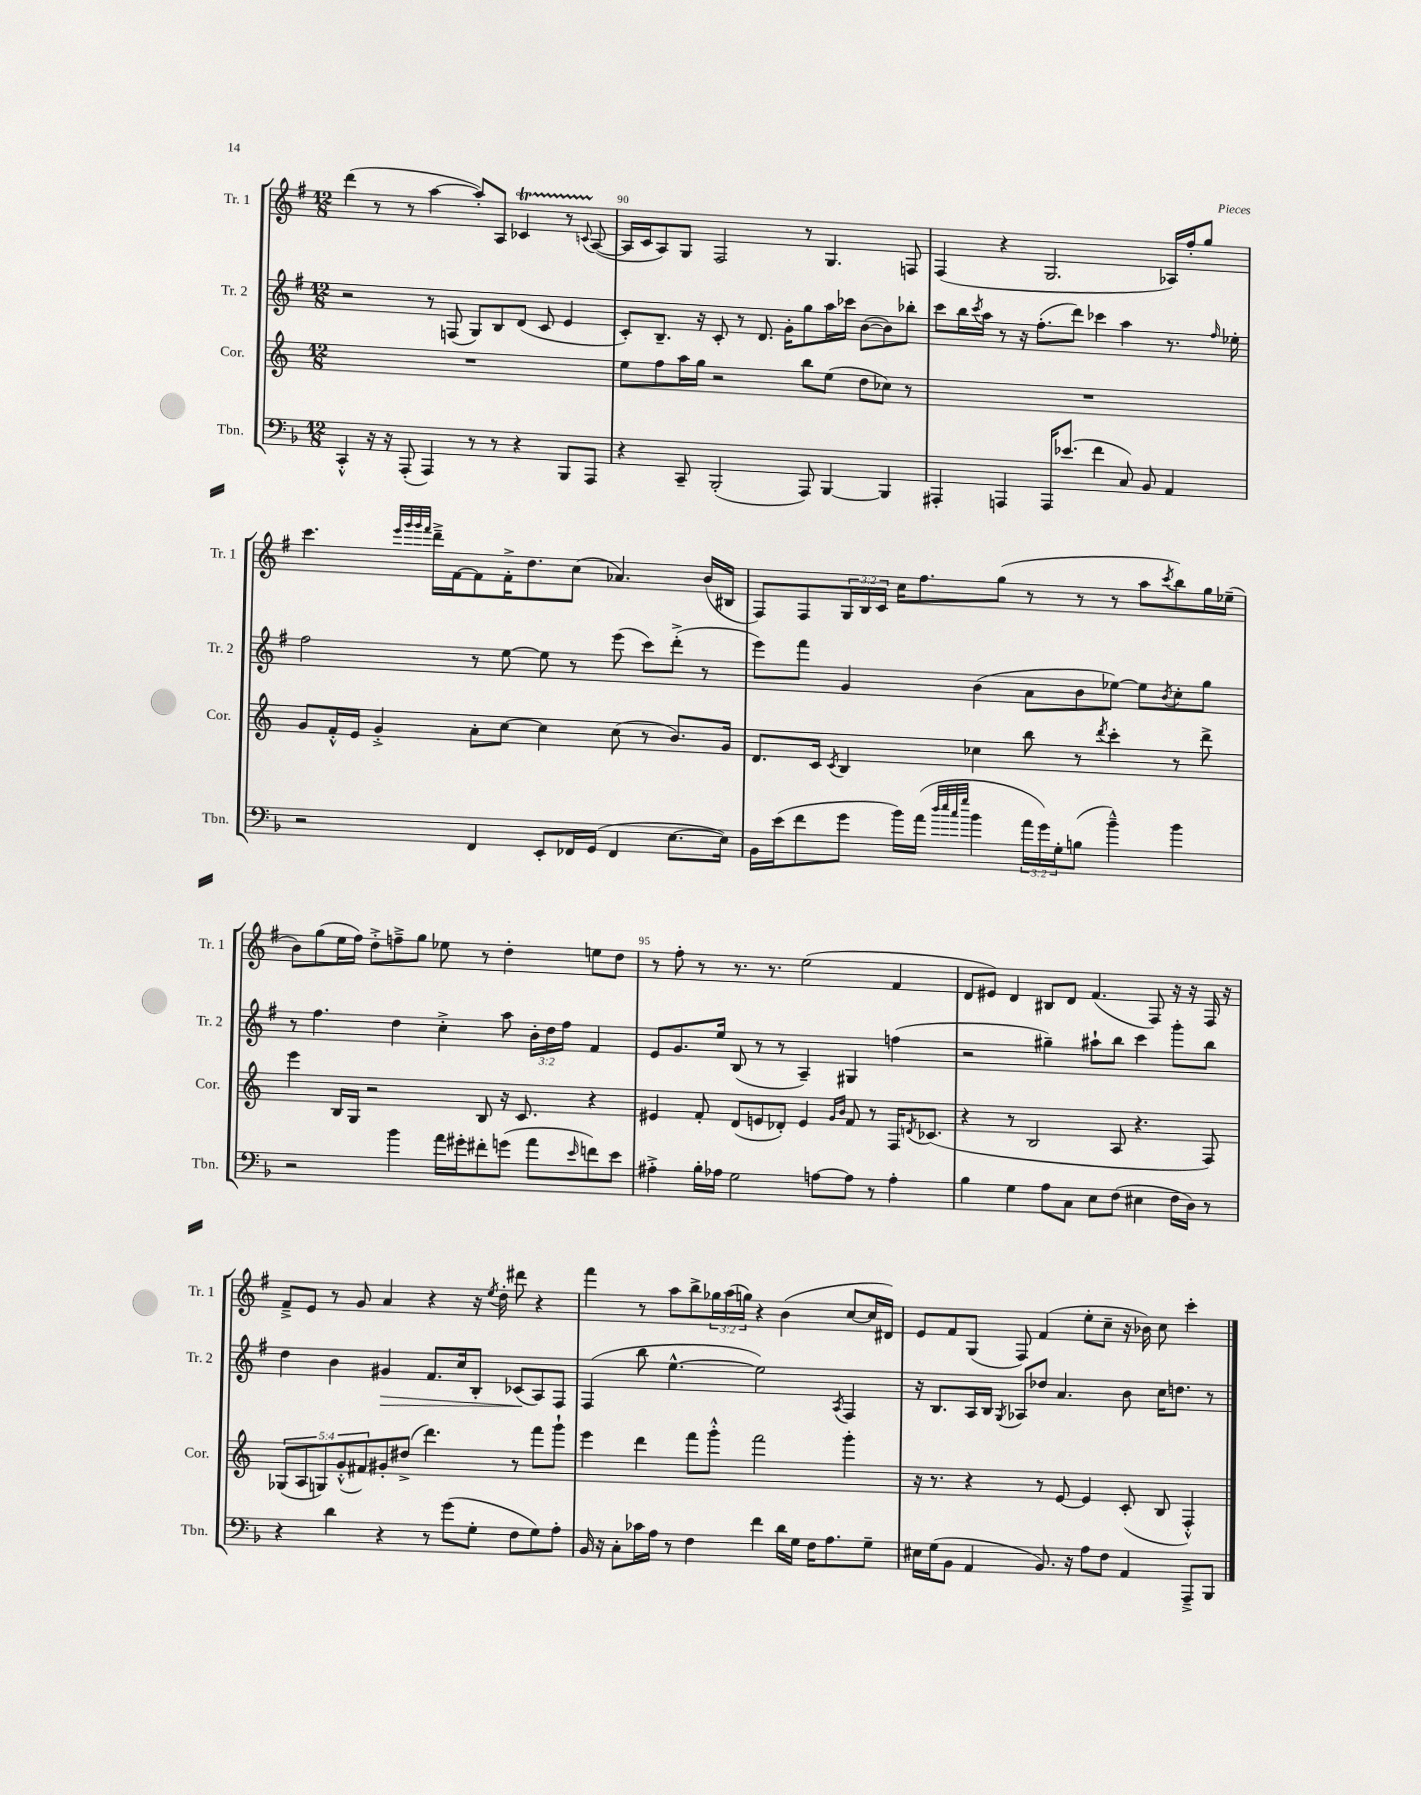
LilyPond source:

<<
\new StaffGroup <<
\new Staff = "s0" \with { instrumentName = "Tr. 1" shortInstrumentName = "Tr. 1" } {
    \clef treble \key g \major \numericTimeSignature \time 12/8 \override Staff.TupletNumber.text = #tuplet-number::calc-fraction-text
    d'''4( r8 r8 a''4~ a''8-.) a8 ces'4\startTrillSpan r8 \appoggiatura { c'8 } a8~\stopTrillSpan( |
    a16 c'16 a8) g8 fis2 r8 g4. f8 |
    fis4( r4 g2. aes16) fis''16-. g''8 |
    c'''4. \grace { e'''32 g'''32 g'''32 fis'''32 } d'''16---> fis'16~ fis'8 fis'16-.-> d''8. c''8( aes'4.) b'16( bis16 |
    fis8) fis8 \tuplet 3/2 { g16 b16 c'16 } c''16 fis''8. g''8( r8 r8 r8 a''8 \acciaccatura { c'''8 } b''8) g''16 ees''16--( |
    b'8) g''8( e''16 fis''16) d''8-.-> f''8---> g''8 ees''8 r8 d''4-. e''8 d''8 |
    r8 fis''8-. r8 r8. r8. e''2( fis'4 |
    d'8 eis'8) d'4 bis8 d'8 fis'4.( fis8) r16 r16 fis16 r16 |
    fis'8---> e'8 r8 g'8 a'4 r4 r16 \acciaccatura { e''8 } d''16-. dis'''8 r4 |
    fis'''4 r8 a''8 b''8-> \tuplet 3/2 { ges''16 a''16( g''16) } r4 b'4( c''8~ c''16 dis'16) |
    e'8 fis'8 g8( fis8) fis'4( e''8-. c''8-- r16 bes'16) c''8 c'''4-. \bar "|." |
}
\new Staff = "s1" \with { instrumentName = "Tr. 2" shortInstrumentName = "Tr. 2" } {
    \clef treble \key g \major \numericTimeSignature \time 12/8 \override Staff.TupletNumber.text = #tuplet-number::calc-fraction-text
    r2 r8 f8( g8) b8 d'8( c'8 e'4 |
    c'8-.) b8.-- r16 c'8-. r8 d'8. g'16-. g''8 a''16 ces'''16 b'8~( b'8) bes''8-. |
    c'''8 b''16 \acciaccatura { c'''8 } a''16 r8 r16 fis''8.-.( d'''8) ces'''4 a''4 r8. \grace { fis''16 } ees''16-. |
    fis''2 r8 e''8~ e''8 r8 e'''8( c'''8) d'''8-.->( r8 |
    e'''8) fis'''8 g'4 b'4( a'8 b'8 ees''8~) ees''8 \acciaccatura { b'8 } c''8-. g''8 |
    r8 fis''4. d''4 c''4-.-> a''8 \tuplet 3/2 { b'16-. d''16 fis''16 } fis'4 |
    e'8 g'8. e''16 b8( r8 r8 a4--) gis4 f''4( |
    r2 gis''4--) ais''8-! b''8 c'''4 g'''8-. b''8 |
    d''4 b'4 gis'4\> fis'8. c''16 b8-. ces'8\!( a8) fis8 |
    fis4( b''8 e''4.~-^ e''2) \acciaccatura { a8 } fis4 |
    r16 b8. a16 b16 \acciaccatura { g8 } aes8 des''8 a'4. b'8 c''16 d''8. r8 \bar "|." |
}
\new Staff = "s2" \with { instrumentName = "Cor." shortInstrumentName = "Cor." } {
    \clef treble \key c \major \numericTimeSignature \time 12/8 \override Staff.TupletNumber.text = #tuplet-number::calc-fraction-text
    R1. |
    e''8 f''8 a''16 g''16 r2 b''8 e''8( d''8 ces''8) r8 |
    R1. |
    g'8 f'16-.-^ e'16 g'4-.-> a'8-. c''8~ c''4 c''8( r8 b'8.) g'16 |
    d'8. c'16 \acciaccatura { c'8 } b4 ces''4 b''8 r8 \acciaccatura { d'''8 } c'''4-. r8 d'''8-> |
    e'''4 b16 g16 r2 b8 r16 c'8. r4 |
    eis'4 f'8-. d'8( e'8 des'8-.) e'4 \grace { g'16 b'16 } f'8 r8 f16 \acciaccatura { d'8 } ces'8.( |
    r4 r8 b2 a8 r4. f8) |
    \tuplet 5/4 { ges8( a8 g8) g'8-.-^( fis'8) } gis'8-. dis''8->( d'''4.) r8 f'''8 g'''8-! |
    e'''4 d'''4 f'''8 g'''8-.-^ f'''2 g'''4-. |
    r16 r8. r4 r8 e'8~ e'4 c'8-.( b8 f4-.-^) \bar "|." |
}
\new Staff = "s3" \with { instrumentName = "Tbn." shortInstrumentName = "Tbn." } {
    \clef bass \key f \major \numericTimeSignature \time 12/8 \override Staff.TupletNumber.text = #tuplet-number::calc-fraction-text
    c,4-.-^ r16 r16 a,,8-.( a,,4) r8 r8 r4 bes,,8 a,,8 |
    r4 c,8-- bes,,2-.( a,,8) bes,,4~ bes,,4 |
    ais,,4-. a,,4 a,,16 ees'8.( f'4 c8) bes,8 a,4 |
    r2 f,4 e,8-. fes,16 g,16( fes,4 e8.~ e16) |
    bes,16 e'16( f'8 g'8 bes'16) a'16( \grace { d''32 e''32 c''32 g''32 } bes'4 \tuplet 3/2 { a'16 g'16) g16-. } b8( bes'4---^) bes'4 |
    r2 bes'4 a'16 gis'16-. fis'8-. g'8( a'8 \grace { e'16 } f'8) e'8 |
    ais4-.-> bes16-. aes16 g2 a8~ a8 r8 a4-. |
    bes4 g4 a8 c8 e8 f8( eis4 f16 d16) r8 |
    r4 d'4 r4 r8 g'8( g8-. f8 g8) a8-. |
    bes,16 r16 c8-. ces'16 a16 r8 f4 f'4 d'16 g16 f16 a8. g8-- |
    eis16 g16( bes,8 a,4 bes,8.) r16 a8 f8 a,4 a,,8---> bes,,8 \bar "|." |
}
>>
>>
\layout { \context { \Score currentBarNumber = #89 \override BarNumber.break-visibility = ##(#f #t #t) barNumberVisibility = #(every-nth-bar-number-visible 5) } }
